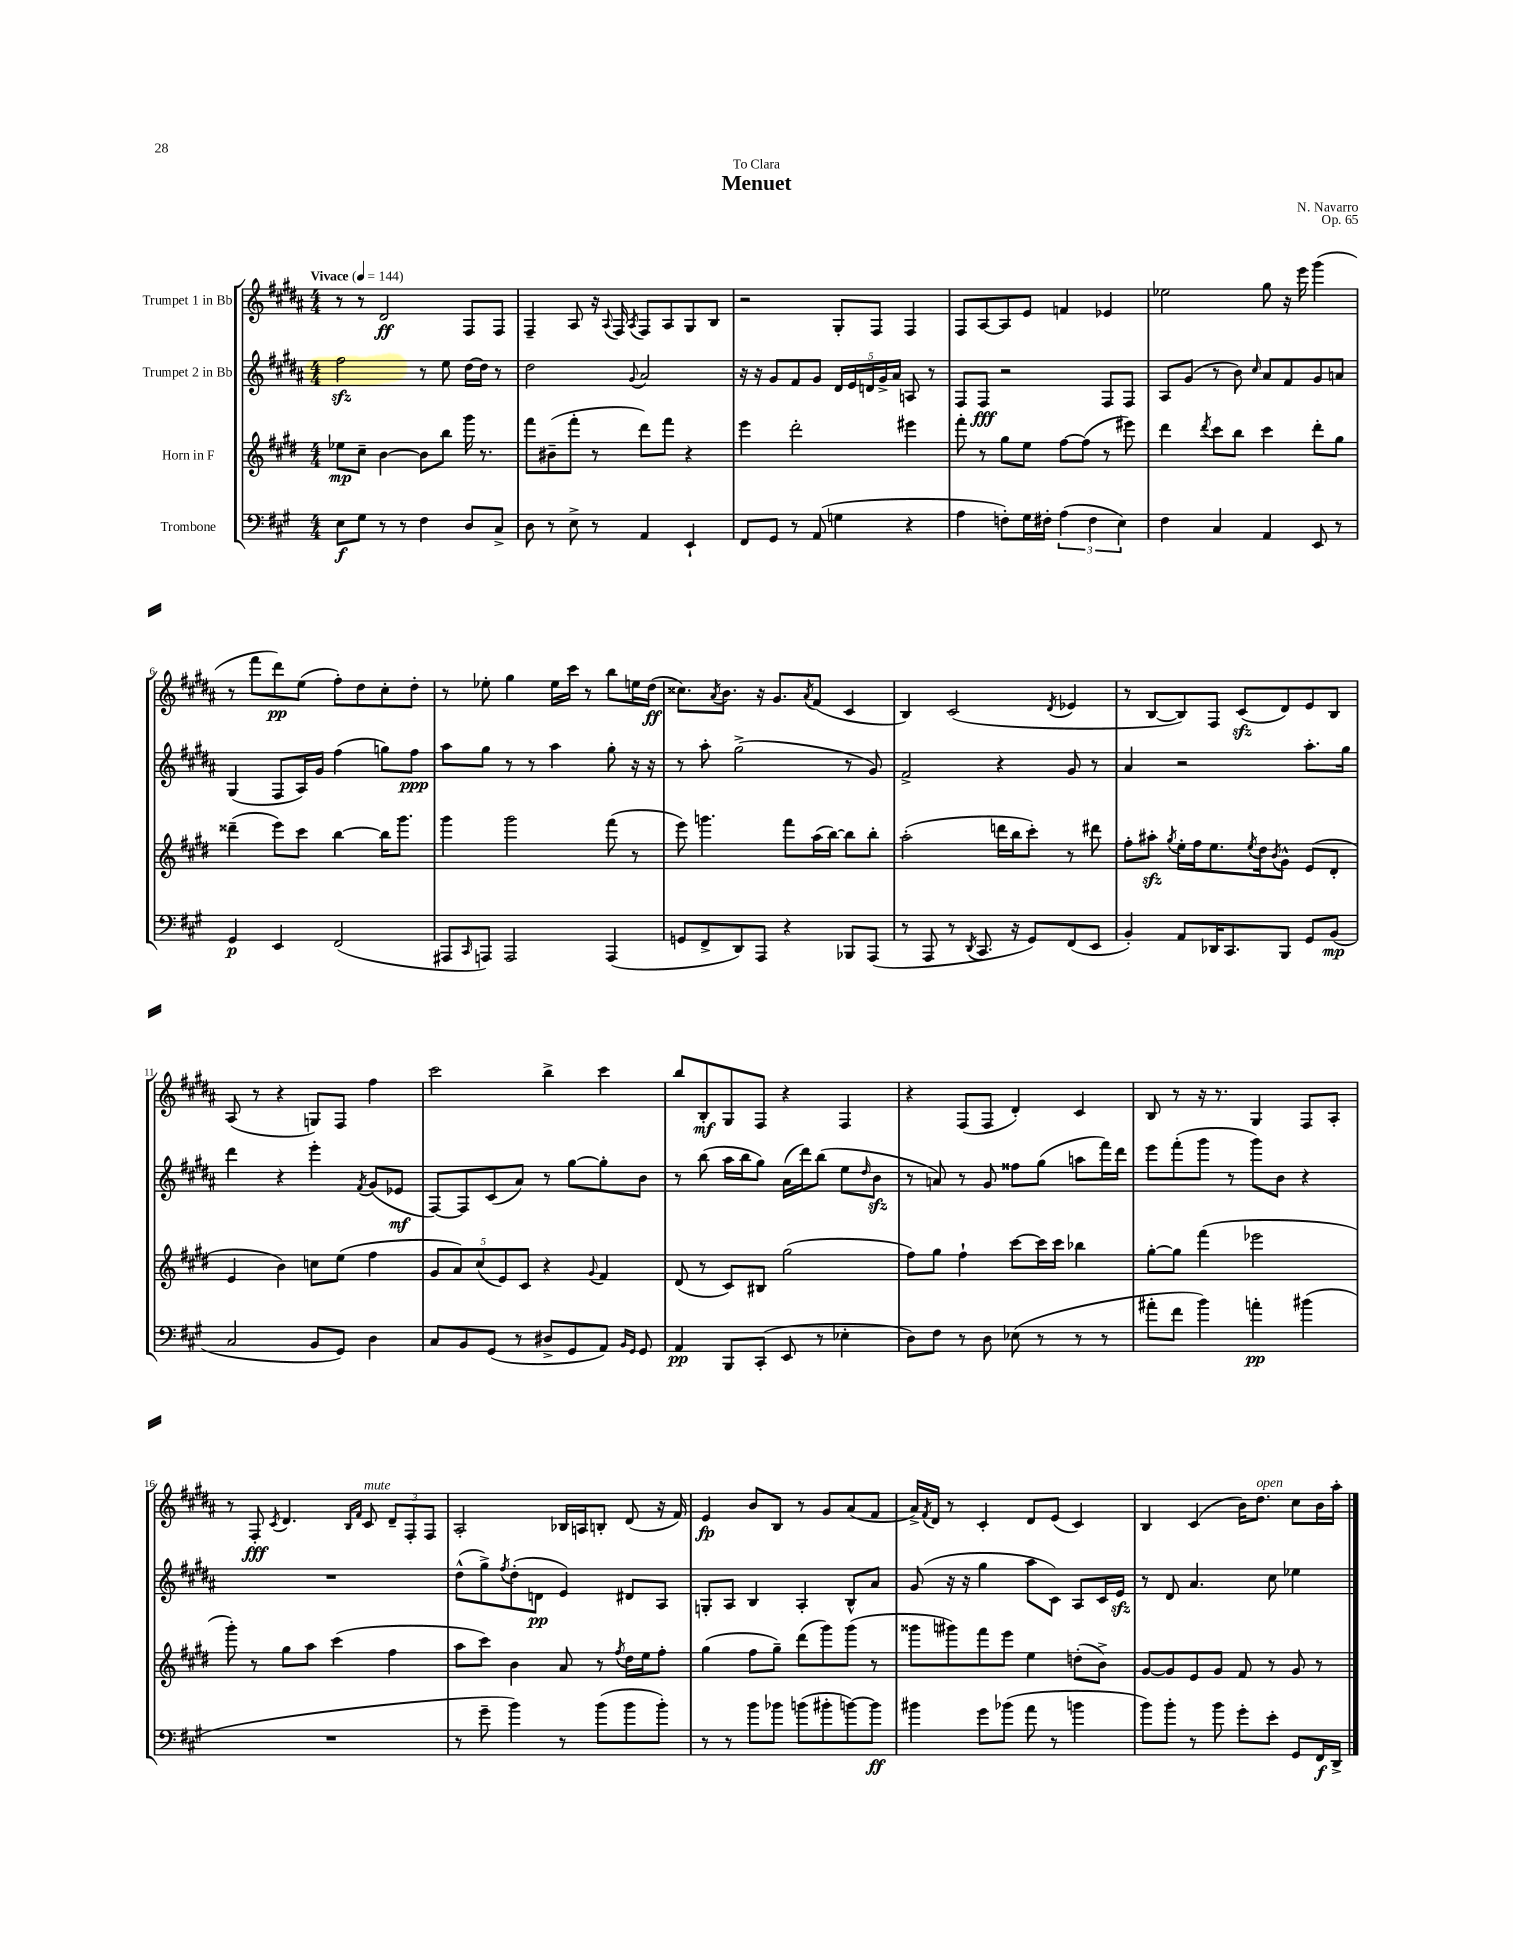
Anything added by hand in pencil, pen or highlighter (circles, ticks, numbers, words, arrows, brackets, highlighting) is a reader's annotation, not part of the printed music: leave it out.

**kern	**kern	**kern	**kern
*staff4	*staff3	*staff2	*staff1
*clefF4	*clefG2	*clefG2	*clefG2
*k[f#c#g#]	*k[f#c#g#d#]	*k[f#c#g#d#a#]	*k[f#c#g#d#a#]
*M4/4	*M4/4	*M4/4	*M4/4
*MM144	*MM144	*MM144	*MM144
8E	8ee-	2ff#	8r
8G#	8cc#~	.	8r
8r	[4b	.	2d#
8r	.	.	.
4F#	8b]	8r	.
.	8bb	8ee	.
8D	16ggg#	[16dd#	8F#
.	8.r	16dd#]	.
8C#^	.	8r	8F#
=	=	=	=
8D	8fff#	2dd#	4F#~
8r	(8b#~	.	.
8E^	8fff#'	.	8A#
8r	8r	.	16r
.	.	.	8qqA#
.	.	.	16F#
.	.	8qqg#	8qA#
4AA	8ddd#)	2a#	8F#
.	8fff#	.	8A#
4EE`	4r	.	8G#
.	.	.	8B
=	=	=	=
8FF#	4eee	16r	2r
.	.	16r	.
8GG#	.	8g#	.
8r	2ddd#'	8f#	.
(8AA	.	8g#	.
4G	.	20d#	8G#'
.	.	20e	.
.	.	20d	.
.	.	.	8F#
.	.	20g#^	.
.	.	20a#	.
4r	4eee#	8A	4F#
.	.	8r	.
=	=	=	=
4A	8fff#'	8F#	8F#
.	8r	8F#	[8A#
8F')	8gg#	2r	8A#]
16G#	8ee	.	8e
16F#'	.	.	.
(6A	[8ff#	.	4f
.	(8ff#]	.	.
6F#	.	.	.
.	8r	8F#	4e-
6E)	.	.	.
.	8eee#)	8F#	.
=	=	=	=
4F#	4ddd#	8A#	2ee-
.	.	(8g#	.
.	8qddd#	.	.
4C#	8ccc#	8r	.
.	8bb	8b)	.
.	.	16qqcc#	.
4AA	4ccc#	8a#	8gg#
.	.	8f#	16r
.	.	.	16eee
8EE	8ddd#'	8g#	(4ggg#
8r	8gg#	8a	.
=	=	=	=
4GG#	(4ddd##~	(4G#	8r
.	.	.	8fff#
4EE	8eee)	8F#	8ddd#)
.	8ccc#	16A#)	(8ee
.	.	16g#	.
(2FF#	[4bb	(4ff#	8ff#')
.	.	.	8dd#
.	16bb]	8gg)	8cc#'
.	8.ggg#	.	.
.	.	8ff#	8dd#'
=	=	=	=
8AAA#	4ggg#	8aa#	8r
16qqCC#	.	.	.
8AAA)	.	8gg#	8ee-'
2AAA	2ggg#	8r	4gg#
.	.	8r	.
.	.	4aa#	16ee-
.	.	.	16ccc#
.	.	.	8r
(4AAA	(8fff#	8gg#'	8bb
.	8r	16r	16ee
.	.	16r	(16dd#
=	=	=	=
8GG	8eee)	8r	8.cc##)
8FF#^	4.ggg	8aa#'	.
.	.	.	8qa#
.	.	.	8.b
8DD)	.	(2gg#^	.
8AAA	.	.	16r
.	.	.	8.g#
4r	8fff#	.	.
.	.	.	8qa#
.	(16aa	.	(8f#
.	[16bb)	.	.
8BBB-	8bb]	8r	4c#
(8AAA	8bb'	8g#)	.
=	=	=	=
8r	(2aa'	2f#^	4B)
8AAA	.	.	.
8r	.	.	(2c#
8qDD	.	.	.
8.CC#	.	.	.
.	16ddd	4r	.
16r	16bb	.	.
8GG#)	8ccc#')	.	.
.	.	.	8qd#
(8FF#	8r	8g#	4e-
8EE	8ddd#	8r	.
=	=	=	=
4BB')	8ff#'	4a#	8r
.	8aa#'	.	[8B
.	8qgg#	.	.
8AA	16ee'	2r	8B])
.	16ff#	.	.
16DD-	8.ee	.	8F#
8.CC#	.	.	.
.	.	.	(8c#
.	8qee	.	.
.	16dd#	.	.
.	8qb	.	.
8BBB	8g#^^	.	8d#)
8GG#	(8e	8.aa#'	8e
(8BB	8d#'	.	8B
.	.	16gg#	.
=	=	=	=
2C#	4e	4ddd#	(8A#
.	.	.	8r
.	4b)	4r	4r
8BB	8cc	4eee'	8G)
8GG#)	(8ee	.	8F#
.	.	8qf#	.
4D	4ff#	(8g#	4ff#
.	.	8e-	.
=	=	=	=
8C#	10g#	[8F#)	2ccc#
.	10a)	.	.
8BB	.	8F#]	.
.	(10cc#	.	.
(8GG#	.	(8c#	.
.	10e)	.	.
8r	.	8a#)	.
.	10c#	.	.
8D#^	4r	8r	4bb^
8GG#	.	[8gg#	.
.	8qqg#	.	.
8AA)	4f#	8gg#']	4ccc#
16qqBB	.	.	.
16qqGG#	.	.	.
8GG#	.	8b	.
=	=	=	=
4AA	(8d#	8r	8bb
.	8r	(8bb	8B'
8BBB	8c#)	16aa#	8G#
.	.	16bb	.
(8CC#'	8B#	8gg#)	8F#
8EE	(2gg#	(16a#	4r
.	.	16ddd#)	.
8r	.	(8bb	.
4E-'	.	8ee	4F#
.	.	16qqdd#	.
.	.	8b	.
=	=	=	=
8D)	8ff#)	8r	4r
8F#	8gg#	8a)	.
8r	4ff#`	8r	(8F#
8D	.	8g#	8F#
(8E-	[8ccc#	8ff##	4d#')
8r	16ccc#]	(8gg#	.
.	16ccc#	.	.
8r	4bb-	8aa	4c#
8r	.	16fff#)	.
.	.	16ddd#	.
=	=	=	=
8a#'	[8gg#'	8eee	8B
8f#	8gg#]	(8fff#'	8r
4b)	(4fff#	8ggg#	16r
.	.	.	8.r
.	.	8r	.
4a'	2eee-	8ggg#)	4G#
.	.	8b	.
(4b#	.	4r	8F#
.	.	.	8A#'
=	=	=	=
1r	8ggg#')	1r	8r
.	8r	.	8F#'
.	.	.	8qc#
.	8gg#	.	4.d#
.	8aa	.	.
.	(4ccc#	.	.
.	.	.	16qqB
.	.	.	16qqf#
.	.	.	8c#
.	4ff#	.	12d#~
.	.	.	12F#'
.	.	.	12F#
=	=	=	=
8r	8aa	(8dd#^^	2A#'
8g#~	8ccc#)	8gg#^)	.
.	.	8qff#	.
4b)	4b	(8dd#'	.
.	.	8d	.
8r	8a	4e)	16B-
.	.	.	16A
(8b	8r	.	8B'
.	8qff#	.	.
8b	16dd#	8d#	(8d#
.	16ee	.	.
8b')	8ff#'	8A#	16r
.	.	.	16f#)
=	=	=	=
8r	(4gg#	8G'	4e
8r	.	8A#	.
8b	8ff#	4B	8b
8b-	8gg#~)	.	8B
(8b	(8ddd#	4A#'	8r
8b#'	8ggg#)	.	8g#
[8b)	(8ggg#	8B^^	(8a#
8b]	8r	8a#	8f#
=	=	=	=
4b#	8ggg##	(8g#	16a#^)
.	.	.	8qf#
.	.	.	16d#
.	8ggg#)	16r	8r
.	.	16r	.
8g#	8fff#	4gg#	4c#'
(8b-	8eee	.	.
8a	4ee	8aa#	8d#
8r	.	8c#)	(8e
4b	(8dd'	8A#	4c#)
.	8b^)	16c#	.
.	.	16e	.
=	=	=	=
8b)	[8g#	8r	4B
8b'	8g#]	8d#	.
8r	8e	4.a#	(4c#
8b	8g#	.	.
8g#'	8f#	.	16b)
.	.	.	8.dd#
8e'	8r	8cc#	.
8GG#	8g#	4ee-	8cc#
16FF#	8r	.	16b
16DD^	.	.	16aa#'
==	==	==	==
*-	*-	*-	*-
